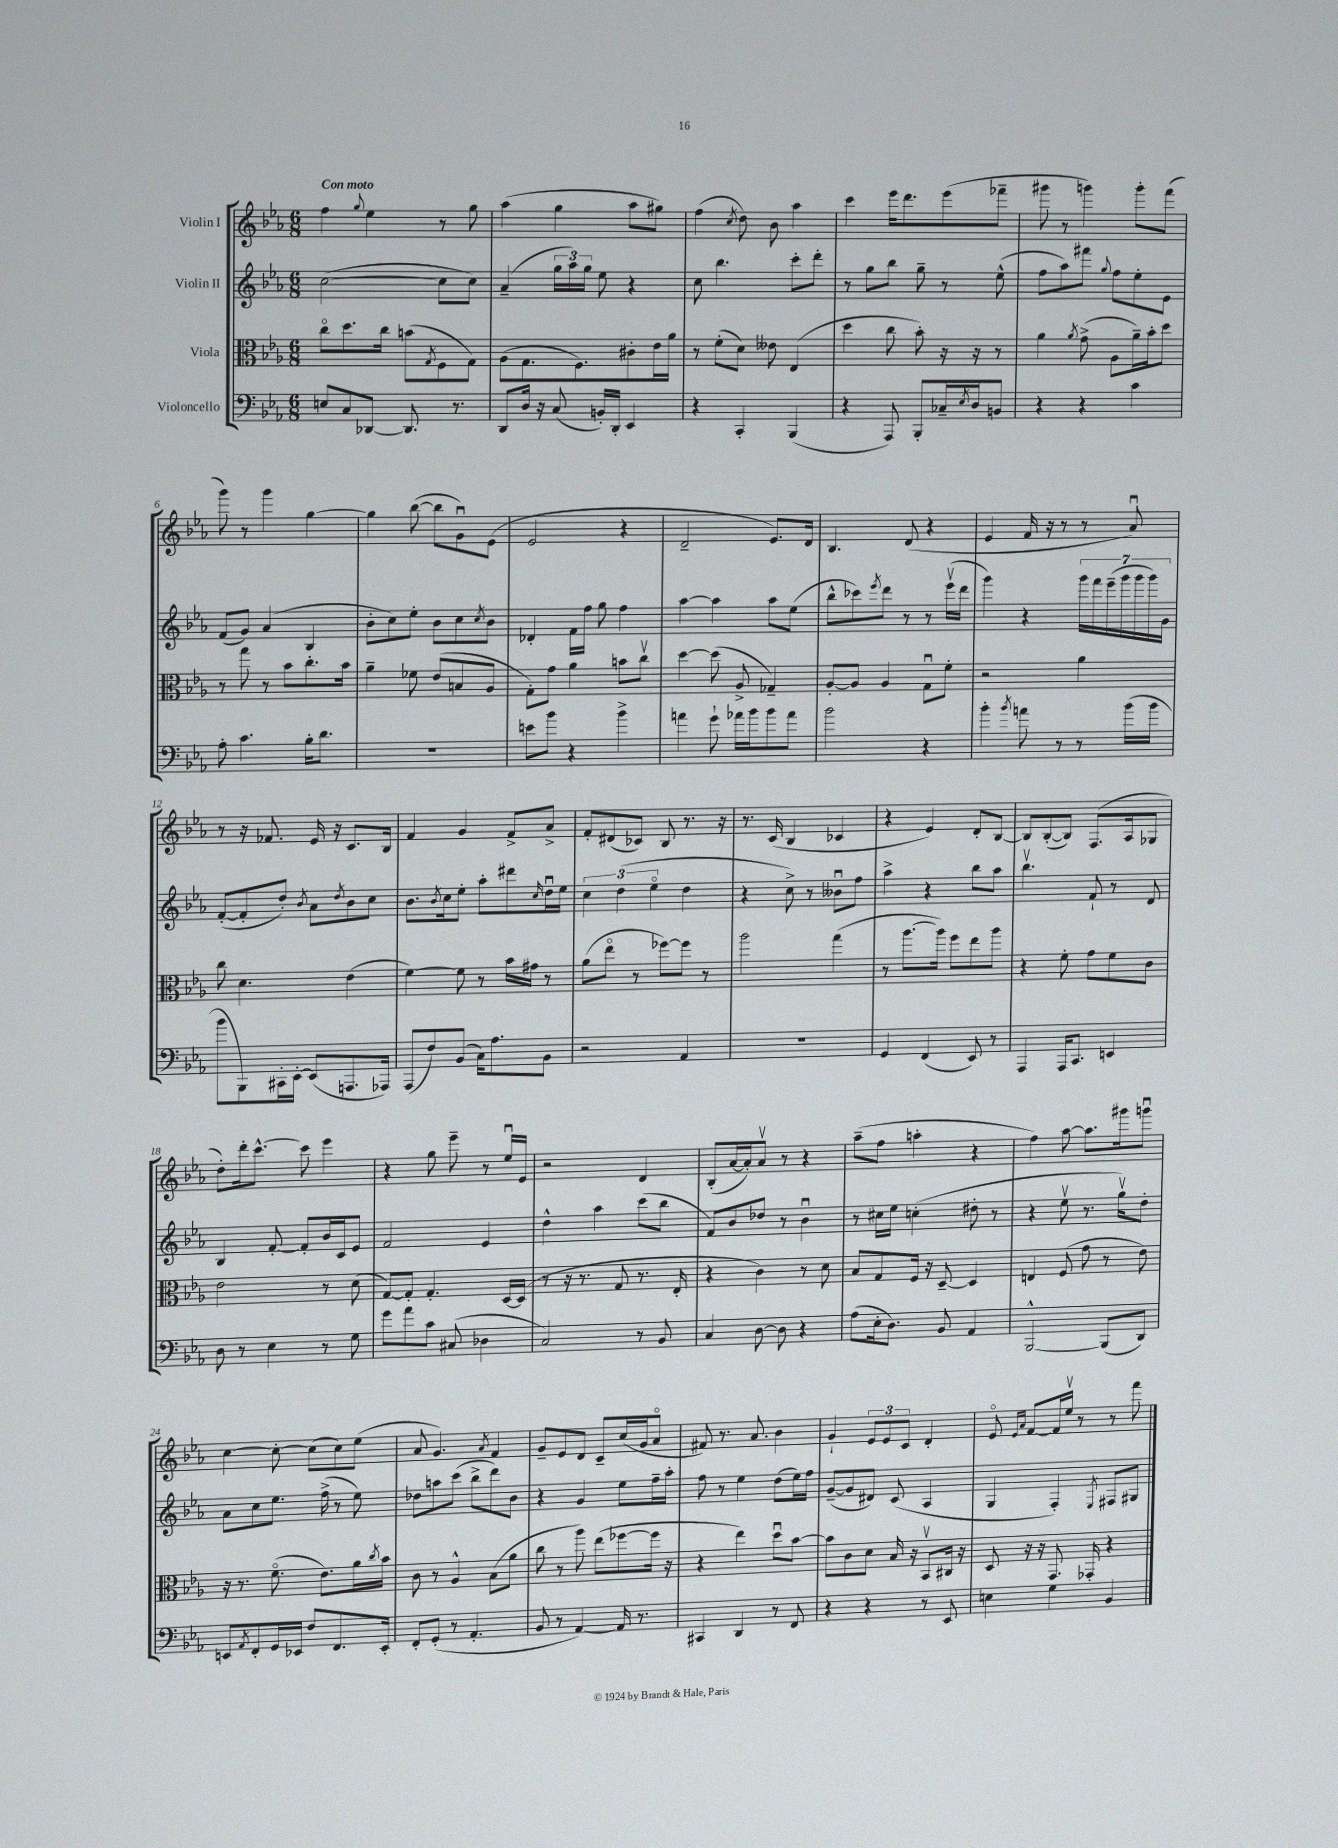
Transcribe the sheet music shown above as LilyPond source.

<<
\new StaffGroup <<
\new Staff = "s0" \with { instrumentName = "Violin I" } {
    \clef treble \key ees \major \numericTimeSignature \time 6/8 \tempo "Con moto"
    f''4 \appoggiatura { g''8 } ees''4 r8 g''8 |
    aes''4( g''4 aes''8 gis''8) |
    f''4( \acciaccatura { c''8 } d''8) bes'8 aes''4 |
    c'''4 ees'''16 d'''8. ees'''8( fes'''8-- |
    gis'''8 r8 g'''4) g'''8-. f'''8( |
    g'''8) r8 g'''4 g''4~ |
    g''4 bes''8~( bes''8 g'8\downbow) ees'8( |
    ees'2 r4 |
    d'2-- ees'8.) d'16 |
    bes4. d'8( r4 |
    ees'4 f'16 r16 r8 r8 aes'8\downbow) |
    r8 r16 fes'8. ees'16 r16 c'8. bes16 |
    f'4 g'4 f'8-> aes'8-> |
    f'8-. dis'8( ces'8) bes8 r8. r16 |
    r8. c'16( bes4 ces'4 |
    r4 ees'4) d'8-. bes8~ |
    bes8 bes8~-.( bes8) f8.( aes16 ges8 |
    d''8-.) d'''16-. c'''8.~-^ c'''8 ees'''4 |
    r4 g''8 ees'''8-- r8 ees''16\downbow ees'16 |
    r2 d'4 |
    bes8-.( aes'16~ aes'16-.) aes'8\upbow r8 r4 |
    aes''8--( f''8 a''4-. r4 |
    f''4) aes''8~ aes''8. gis'''16 g'''8\downbow |
    c''4~ c''8~-. c''8( c''8) ees''8( |
    aes'8 g'4.) \acciaccatura { aes'8 } f'4 |
    g'8-- ees'8 d'8 c'8-- c''16( g'16 aes'8\flageolet |
    fis'8) r8. aes'8. bes'4 |
    g'4-! \tuplet 3/2 { ees'8 ees'8 c'8 } d'4-. |
    ees'8\flageolet \grace { ees'16 aes'16 } f'8~ f'16 ees''16\upbow r8 r8 f'''8 \bar "|." |
}
\new Staff = "s1" \with { instrumentName = "Violin II" } {
    \clef treble \key ees \major \numericTimeSignature \time 6/8
    c''2~( c''8 c''8) |
    aes'4--( \tuplet 3/2 { g''16 aes''16) g''16 } ees''8 r4 |
    c''8 bes''4. c'''8-. d'''8-. |
    r8 g''8 bes''8 g''8-- r8 ees''8-^( |
    f''8 aes''8) fis'''8 \appoggiatura { g''8 } f''8 ees''8-. ees'8 |
    f'8( g'8) aes'4( bes4 |
    bes'8-. c''8) ees''8-. bes'8 c''8 \acciaccatura { c''8 } bes'8 |
    des'4-. f'16 f''16 g''8 f''4 |
    aes''4~ aes''4 aes''8 ees''8( |
    bes''8-^ ces'''8) \acciaccatura { ees'''8 } d'''8 r8 r8 ees'''16\upbow( d'''16 |
    g'''4) r4 \tuplet 7/4 { g'''16 f'''16 ees'''16--( g'''16 g'''16 g'''16) g'16 } |
    f'8~-.( f'8-. d''8-.) \acciaccatura { bes'8 } aes'8 \acciaccatura { d''8 } bes'8 c''8 |
    bes'8. \acciaccatura { bes'8 } c''16 ees''8-. aes''8-. dis'''8 \grace { c''16 } d''16\downbow ees''16 |
    \tuplet 3/2 { c''4 d''4( ees''4\flageolet } d''4 |
    r4 c''8->) r8 beses'8\downbow f''8 |
    aes''4-> r4 bes''8 aes''8 |
    bes''4.\upbow f'8-! r8 d'8 |
    bes4 f'8~-. f'8-. bes'16 c'16 ees'8 |
    f'2 ees'4 |
    d''4-^ aes''4 c'''8( bes''8 |
    f'8) bes'8 des''8 r8 bes'4\downbow |
    r8 cis''16 ees''16 c''4-.( dis''8-. r8 |
    r4 ees''8\upbow r8. g''16\upbow) d''8-. |
    aes'8 c''8 ees''8. f''16->( r8 ees''8) |
    des''8 a''8 c'''8( bes''8-> d'''8) bes'8 |
    r4 g'4 ees''8 f''16-- aes''16-. |
    f''8 r8 ees''4 d''8( ees''16) f''16 |
    g'8~--( g'8 dis'8) c'8( aes4 |
    g4 f4-.) \acciaccatura { ees8 } fis8 gis8 \bar "|." |
}
\new Staff = "s2" \with { instrumentName = "Viola" } {
    \clef alto \key ees \major \numericTimeSignature \time 6/8
    c''8\flageolet d''8. c''16 b'8( \acciaccatura { g8 } f8 g8) |
    aes8( g8. f8.) cis'8-. ees'16 aes'16 |
    r8 f'8-.( d'8) eeses'8 ees4( |
    d''4 c''8 bes'8-.) r16 r16 r8 |
    aes'4 \acciaccatura { aes'8 } g'8->( aes8 aes'16--) bes'16-. d''8 |
    r8 g''8 r8 bes'8 c''8.-. bes'16 |
    aes'4-- fes'8 ees'8( b8 aes8 |
    g8-.) g'8 aes'4 b'8 c''8\upbow |
    d''4~ d''8( aes8-> ges4--) |
    aes8~-. aes8 aes4 g8\downbow f'8-. |
    r2 aes'4 |
    c''8 d'4. ees'4( |
    f'4~) f'8 r8 bes'16 gis'16 r8 |
    aes'8( ees''8\flageolet r8 fes''8~) fes''8 r8 |
    aes''2 g''4( |
    r8 aes''8.~ aes''16) f''8 ees''8 aes''8 |
    r4 f'8-. g'8 f'8 c'8 |
    ees'2 r8 d'8( |
    g8~) g8-. g4.-. d16~ d16( |
    r8 r16 r8. g8 r8. ees16-. |
    r4 c'4) r8 d'8 |
    bes8 g8 f16 r16 d8~-- d4 |
    e4 f8( g'8 r8 ees'8) |
    r16 r8. f'8.\flageolet( ees'8.) aes'16 \acciaccatura { c''8 } bes'16 |
    c'8 r8 aes4-^ bes8( aes'8 |
    c''8 r8 aes''8) ees''8( fes''8~ fes''16 r16 |
    r4 ees''4) d''8\downbow bes'8~ |
    bes'8 c'8 d'8 bes16 r16 bes,8\upbow cis16 r16 |
    d8 r16 r16 g,8. ges,16-. r4 \bar "|." |
}
\new Staff = "s3" \with { instrumentName = "Violoncello" } {
    \clef bass \key ees \major \numericTimeSignature \time 6/8
    e8 c8 des,8~ des,8. r8. |
    d,8 d16 r16 c8( b,16-.) d,16-. ees,4 |
    r4 c,4-. bes,,4( |
    r4 aes,,8) bes,,8-. ces16-- \acciaccatura { ees8 } d16 b,8 |
    r4 r4 c'4 |
    aes8-. c'4. bes16-. d'8. |
    R2. |
    e'8 bes'8 r4 bes'4-> |
    a'4 g'8-! aes'16 bes'16 bes'8 aes'8 |
    bes'2 r4 |
    bes'4-. \acciaccatura { bes'8 } a'8 r8 r8 bes'16( bes'16 |
    bes'8 bes,,8) cis,16-. ees,16~-. ees,8( a,,8. aes,,16) |
    aes,,8( f8) bes,8( c16) aes8. bes,8 |
    r2 aes,4 |
    R2. |
    g,4 f,4( ees,8) r8 |
    aes,,4 aes,,16 c,8. e,4 |
    d8 r8 ees4 r8 g8 |
    g'8 aes'8 c'8 cis8( des4 |
    c2) r8 bes,8 |
    c4 d8~ d8 r4 |
    aes8( ees16-. d8.) bes,8 aes,4 |
    bes,,2~-^ bes,,8( d,8) |
    e,8 \acciaccatura { aes,8 } f,8-. g,16 ees,16 f8 f,8. ees,16-. |
    f,8-. g,8-.( r8 aes,4.-. |
    bes,8 r8 aes,4~) aes,16 r8. |
    cis,4 d,4 r8 f,8 |
    r4 r4 r8 ees,8 |
    e4 g4 bes,4 \bar "|." |
}
>>
>>
